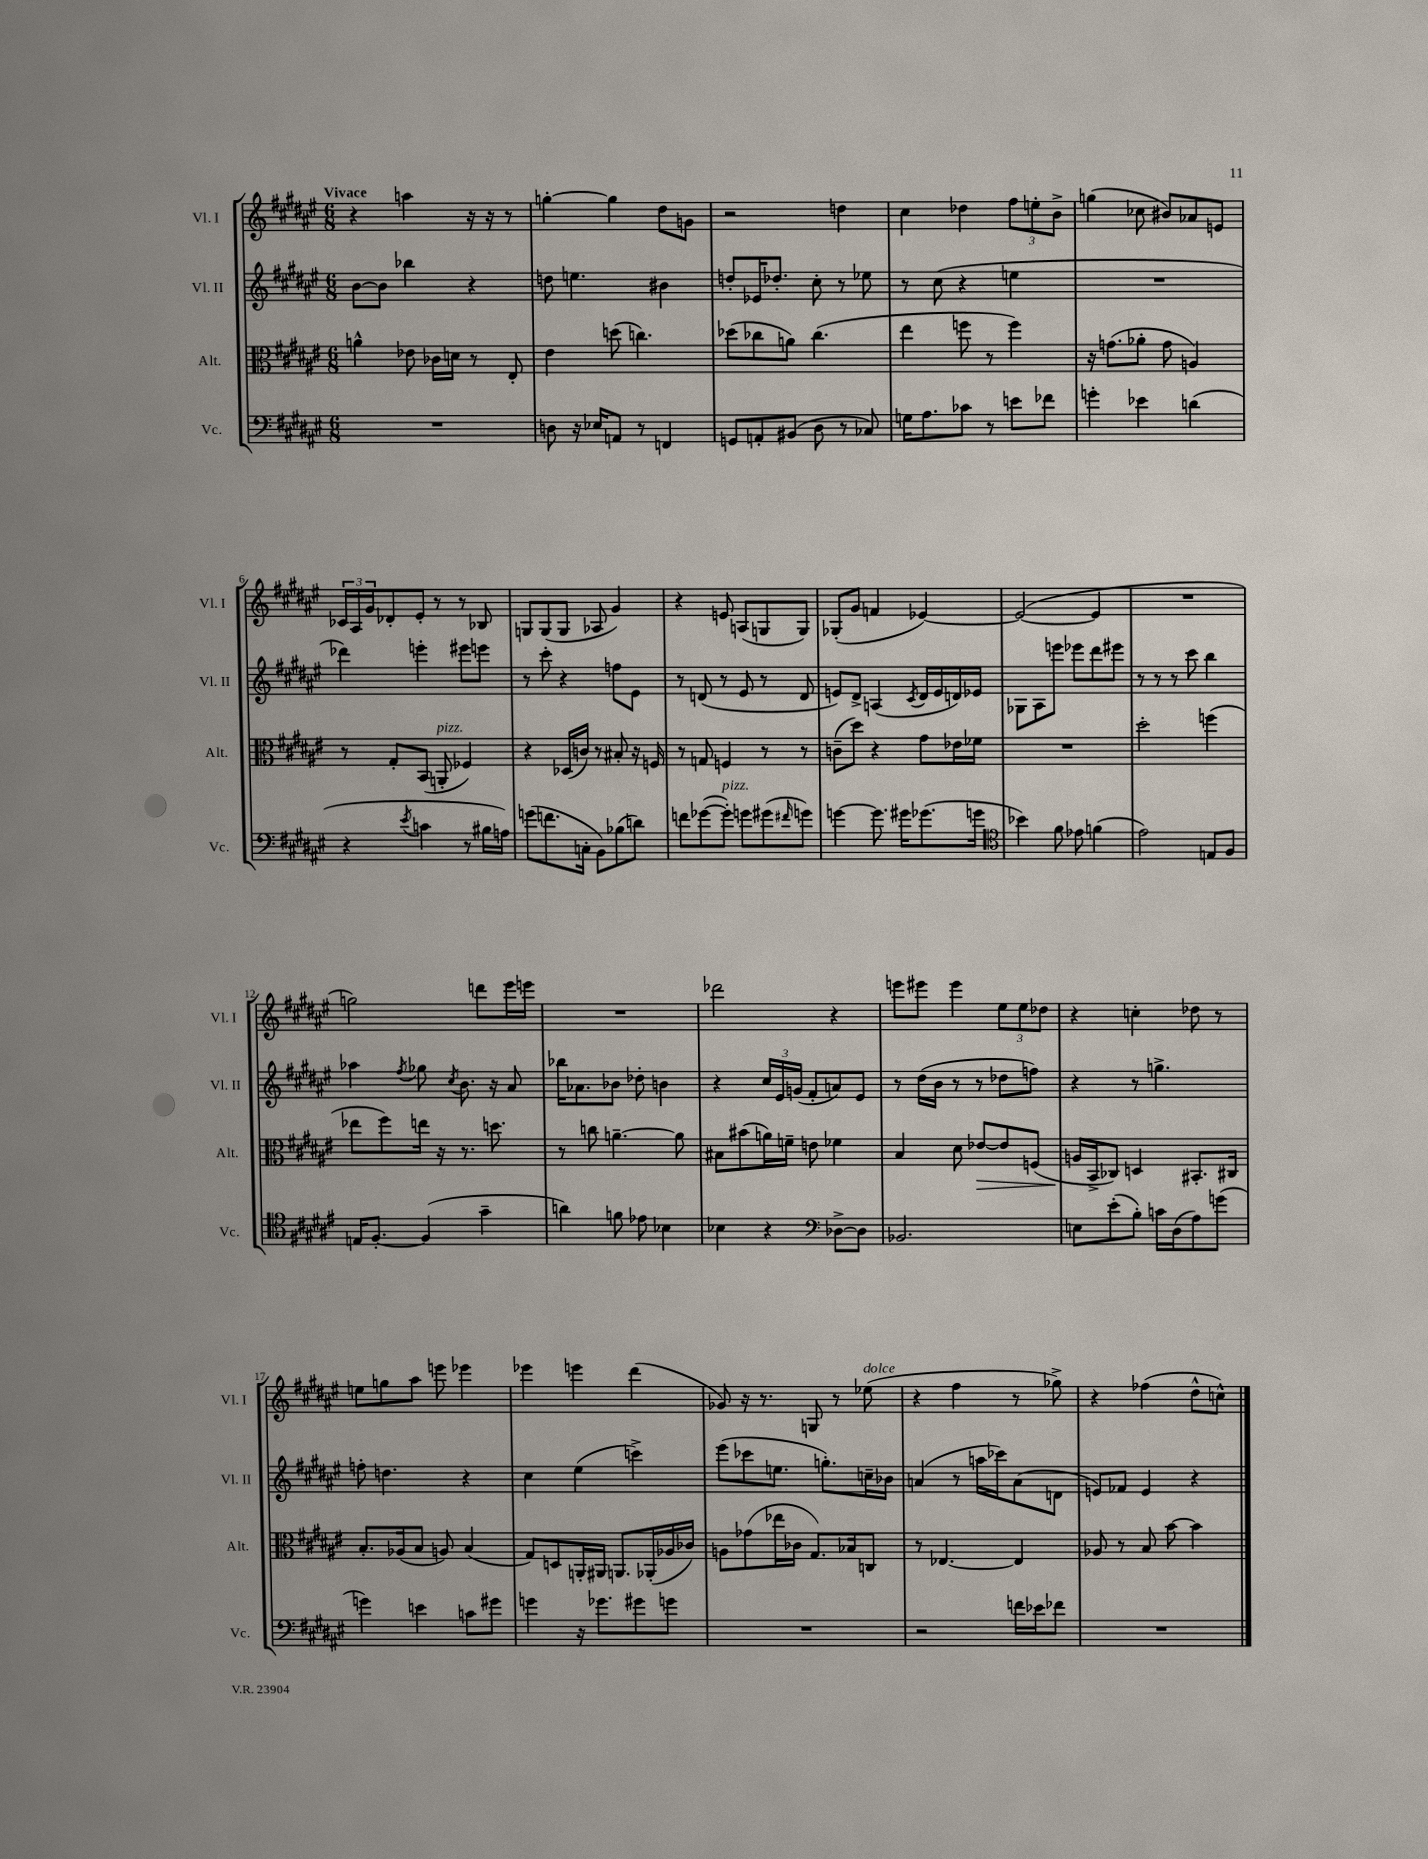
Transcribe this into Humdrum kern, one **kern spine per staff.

**kern	**kern	**dynam	**kern	**kern
*part4	*part3	*part3	*part2	*part1
*staff4	*staff3	*staff3	*staff2	*staff1
*I"Vc.	*I"Alt.	*	*I"Vl. II	*I"Vl. I
*I'Vc.	*I'Alt.	*	*I'Vl. II	*I'Vl. I
*clefF4	*clefC3	*	*clefG2	*clefG2
*k[f#c#g#d#a#e#]	*k[f#c#g#d#a#e#]	*	*k[f#c#g#d#a#e#]	*k[f#c#g#d#a#e#]
*M6/8	*M6/8	*	*M6/8	*M6/8
=1	=1	=1	=1	=1
!	!	!	!	!LO:TX:a:B:t=Vivace
2.r	4an^^\	.	[8b\L	4r
.	.	.	8b\J]	.
.	8e-X\	.	4bb-X\	4aan\
.	16c-X\LL	.	.	.
.	16dn\JJ	.	.	.
.	8r	.	4r	16r
.	.	.	.	16r
.	8E#'/	.	.	8r
=2	=2	=2	=2	=2
8Dn\	4e#\	.	8ddn\	[4ggn'\
16r	.	.	4.een\	.
16E-X/KL	.	.	.	.
8AAn/J	(8ddn\	.	.	4gg\]
8r	4.ccn\)	.	.	.
4FFn/	.	.	4b#X\	8dd#\L
.	.	.	.	8gn\J
=3	=3	=3	=3	=3
8GGn/L	(8dd-X\L	.	8ddn'/L	2r
8AAn'/	8cc-X\	.	16e-X/K	.
.	.	.	8.dd-X'/J	.
(8BB#X/J	8an\J)	.	.	.
8D#\	(4.cc-\	.	8cc#'\	.
8r	.	.	8r	4ddn\
8C-X/)	.	.	8ee-X\	.
=4	=4	=4	=4	=4
16Gn\KL	4ee#\	.	8r	4cc#\
8.A#\	.	.	.	.
.	.	.	(8cc#\	.
8c-X\J	8ffn\	.	4r	4dd-X\
8r	8r	.	.	.
8en\L	4ff\)	.	4een\	12ff#\L
.	.	.	.	12een'\
8f-X\J	.	.	.	.
.	.	.	.	12b^\J
=5	=5	=5	=5	=5
4gn'\	16r	.	2.r	(4ggn\
.	(8.gn\L	.	.	.
4e-X\	8a-X'\J	.	.	8cc-X\
.	8g\	.	.	8b#X/L)
(4dn\	4An/)	.	.	8a-X/
.	.	.	.	8en/J
!!LO:LB:g=z
=6	=6	=6	=6	=6
4r	8r	.	4ddd-X\)	24c-X/LL
.	.	.	.	24A#/
.	.	.	.	24g#/J
.	8G#'/L	.	.	8d-X'/
8qe#/	.	.	.	.
4cn\	(8BB/J	.	4eeen'\	8e#'/J
!	!LO:TX:a:i:t=pizz.	!	!	!
.	8AAn'/	.	.	8r
8r	4F-X/)	.	8eee#X\L	8r
16B#X\LL	.	.	8eeen\J	8B-X/
16An\JJ)	.	.	.	.
=7	=7	=7	=7	=7
(8gn\L	4r	.	8r	8Gn/L
8.fn\	.	.	8ccc#'\	(8G/
.	(16D-X/LL	.	4r	8G/J
16Cn'\Jk	16cn/JJ)	.	.	.
8BB\L)	8r	.	.	8A-X/
(8B-X\	8B#X'/	.	8ffn\L	4g#/)
8dn\J)	16r	.	8e#\J	.
.	16Fn/	.	.	.
=8	=8	=8	=8	=8
8fn\L	8r	.	8r	4r
([8g-X\	8Gn/	.	(8dn/	.
!LO:TX:a:i:t=pizz.	!	!	!	!
8g-'\J])	4Fn/	.	8r	8en/
8gn\L	.	.	8e#/	(8An/L
(8g#X\	8r	.	8r	8Gn/
16qqf#X/	.	.	.	.
8gn\J)	8r	.	8d/	8G/J)
=9	=9	=9	=9	=9
[4gn\	(8cn~\L	.	8en/L)	(8G-X'/L
.	8dd#\J)	.	8d#^/J	8g#/J
8.g\]	4r	.	(4An/	4fn/
16g#X\KL	.	.	.	.
.	.	.	8qc#/	.
(8.g-X\	8g#\L	.	16d#/LL	[4e-X/)
.	.	.	16e/	.
.	16e-X\L	.	16dn/)	.
16gn\Jk	16f-X\JJ	.	16e-X/JJ	.
=10	=10	=10	=10	=10
*clefC4	*	*	*	*
4b-X\)	2.r	.	8G-X\L	(2e-/_
.	.	.	8A#\	.
8f#\	.	.	8eeen\J	.
8e-X\	.	.	8eee-X\L	.
(4fn\	.	.	8ddd#\	4e-/]
.	.	.	8eee#X\J	.
=11	=11	=11	=11	=11
2e#\)	2dd#'\	.	8r	2.r
.	.	.	8r	.
.	.	.	8r	.
.	.	.	8ccc#\	.
8En/L	(4ffn\	.	4bb\	.
8F#/J	.	.	.	.
!!LO:LB:g=z
=12	=12	=12	=12	=12
16En/KL	8ee-X\L	.	4aa-X\	2ggn\)
[8.F#'/J	.	.	.	.
.	8ff#\)	.	.	.
.	.	.	8qff#/	.
(4F#/]	16een\Jk	.	8gg-X\	.
.	16r	.	.	.
.	.	.	8qcc#/	.
.	8.r	.	8.b\	.
4g#~\	.	.	.	8dddn\L
.	8.ddn\	.	16r	.
.	.	.	8a#/	16eee#\L
.	.	.	.	16eeen\JJ
=13	=13	=13	=13	=13
4an\)	8r	.	16bb-X\KL	2.r
.	.	.	8.a-X\	.
.	8ccn\	.	.	.
8fn\	[4.an~\	.	8b-X\J	.
8e-X\	.	.	8dd-X'\	.
4B-X\	.	.	4bn\	.
.	8a\]	.	.	.
=14	=14	=14	=14	=14
4B-X\	8B#X\L	.	4r	2ddd-X\
.	(8b#X\	.	.	.
4r	16an\L)	.	24cc#/LL	.
.	.	.	24e#/	.
.	16fn~\JJ	.	.	.
.	.	.	(24gn/JJ	.
.	8en\	.	8f#'/L	.
*clefF4	*	*	*	*
[8D-X^\L	4f-X\	.	8an/)	4r
8D-\J]	.	.	8e#/J	.
=15	=15	=15	=15	=15
2.BB-X/	4B/	.	8r	8eeen\L
.	.	.	(16dd#\LL	8eee#X\J
.	.	.	16b\JJ	.
.	8d#\	.	8r	4eee#\
!	!	!LO:HP:b	!	!
.	[8e-X/L	>	8r	.
.	8e-/]	.	8dd-X\L	12ee#\L
.	.	.	.	12ee#\
.	(8Fn/J	.	8ffn\J)	.
.	.	.	.	12dd-X\J
=16	=16	=16	=16	=16
8En\L	16An/LL	.	4r	4r
.	16BB^/J	]	.	.
(8e#'\	8C-X/J)	.	.	.
8B'\J)	4Dn/	.	8r	4ccn'\
16cn\LL	.	.	4.ggn^\	.
(16D#\J	.	.	.	.
8A#\)	8.BB#X'/L	.	.	8dd-X\
(8gn\J	.	.	.	8r
.	16C#X/Jk	.	.	.
!!LO:LB:g=z
=17	=17	=17	=17	=17
4gn\)	8.B'/L	.	8ffn'\	8een\L
.	.	.	4.ddn\	8ggn\
.	(16A-X/k	.	.	.
4en\	8B/J	.	.	8aa#\J
.	8An/)	.	.	8eeen\
8cn\L	(4B/	.	4r	4eee-X\
8g#X\J	.	.	.	.
=18	=18	=18	=18	=18
4gn\	8G#/L)	.	4cc#\	4eee-X\
.	8Dn/	.	.	.
16r	16AAn'/L	.	(4ee#\	4eeen\
8.g-X\L	16AA#X/JJ	.	.	.
.	8.AAn/L	.	.	.
8g#X\	.	.	4cccn^\)	(4ddd#\
.	(16AA-X'/L	.	.	.
8gn\J	16A-X/	.	.	.
.	16c-X/JJ)	.	.	.
=19	=19	=19	=19	=19
2.r	8An\L	.	(8eee#\L	8g-X/)
.	(8g-X\	.	8ccc-X\	16r
.	.	.	.	8.r
.	16ee-X\L	.	8.een\J	.
.	16c-X\JJ	.	.	.
.	8.G#/L)	.	.	8Gn/
.	.	.	8.ggn'\L)	.
.	.	.	.	8r
.	16B-X/k	.	.	.
!	!	!	!	!LO:TX:a:i:t=dolce
.	8Cn/J	.	16ccn~\L	(8ee-X\
.	.	.	16b-X\JJ	.
=20	=20	=20	=20	=20
2r	8r	.	(4an/	4r
.	[4.E-X/	.	.	.
.	.	.	8r	4ff#\
.	.	.	16aan\LL	.
.	.	.	16ccc-X\J)	.
16fn\LL	4E-/]	.	(8a\	8r
16e-X\J	.	.	.	.
8f-X\J	.	.	8dn\J	8gg-X^\)
=21	=21	=21	=21	=21
2.r	8A-X/	.	8en/L)	4r
.	8r	.	8f-X/J	.
.	8B/	.	4e/	(4ff-X\
.	[8b\	.	.	.
.	4b\]	.	4r	8dd#^^\L
.	.	.	.	8ccn^^\J)
==	==	==	==	==
*-	*-	*-	*-	*-
